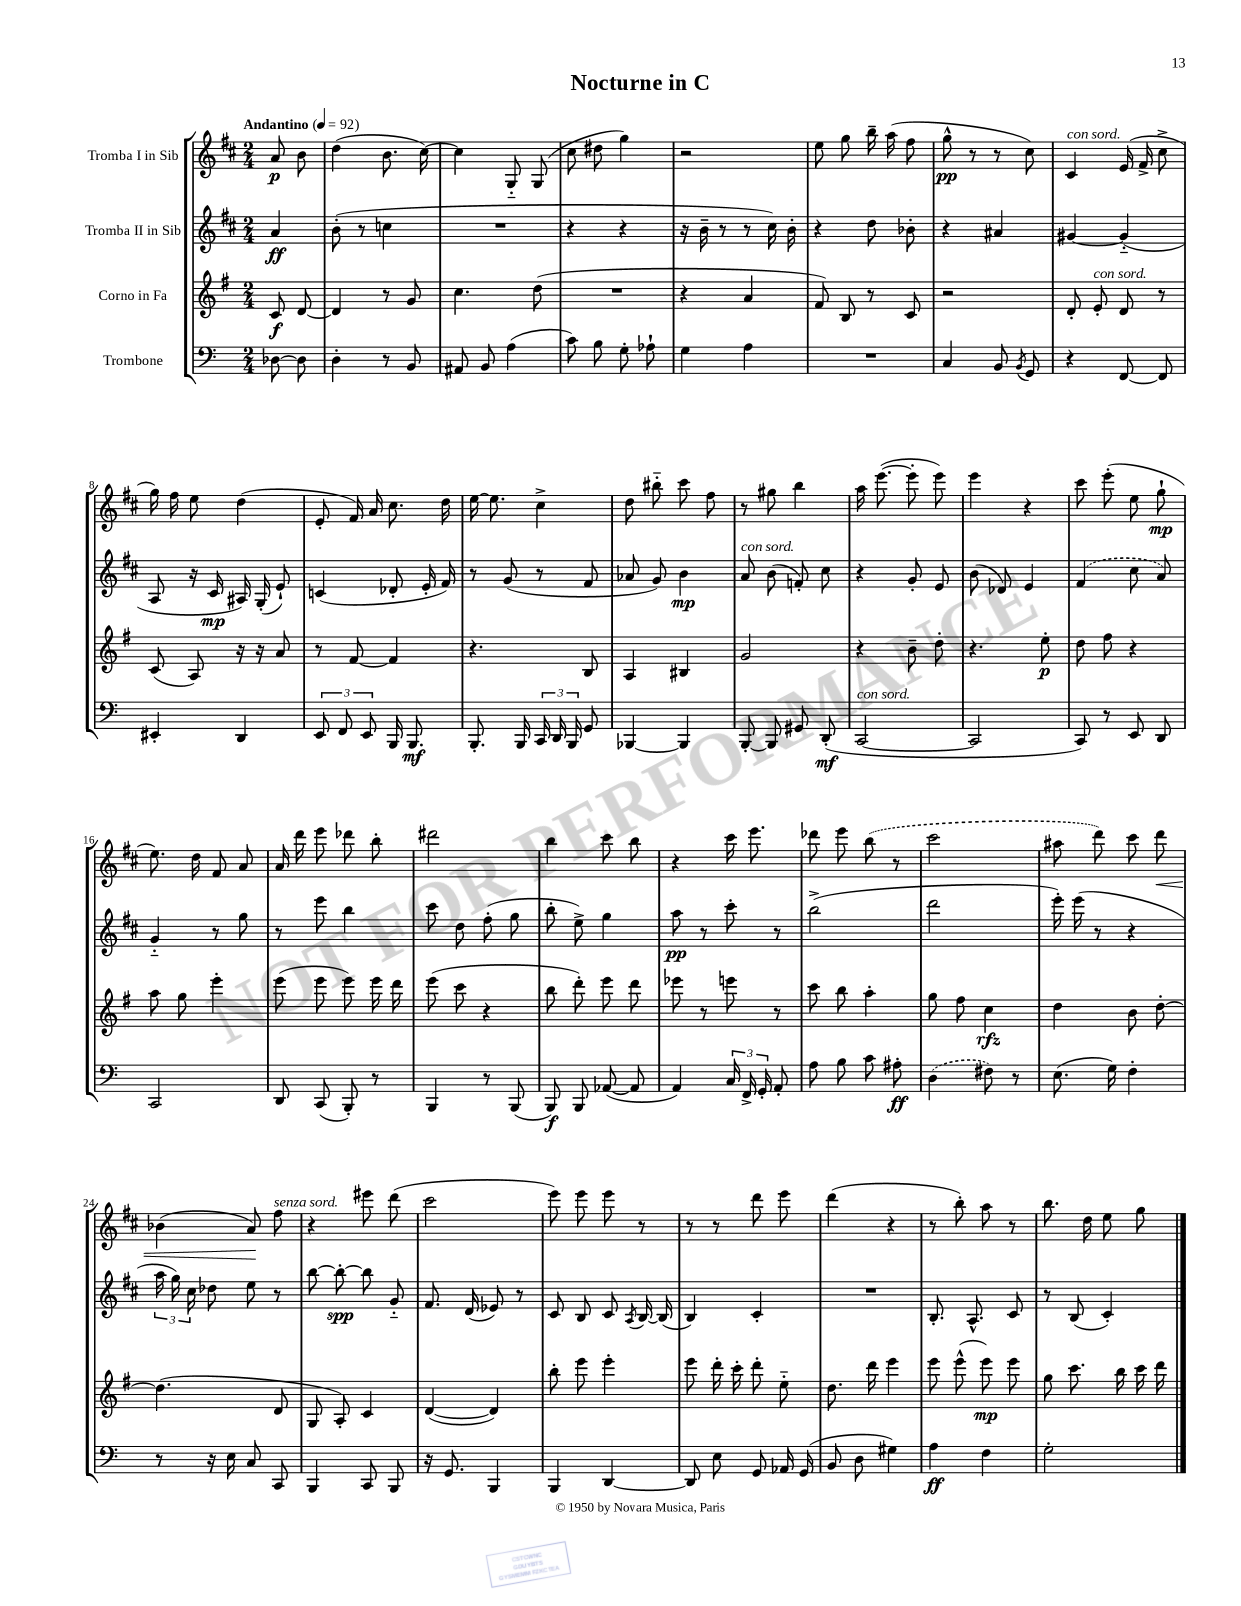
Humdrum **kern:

**kern	**kern	**kern	**kern
*staff4	*staff3	*staff2	*staff1
*clefF4	*clefG2	*clefG2	*clefG2
*k[]	*k[f#]	*k[f#c#]	*k[f#c#]
*M2/4	*M2/4	*M2/4	*M2/4
*MM92	*MM92	*MM92	*MM92
[8D-\	8c/	4a/	8a/
8D-\]	[8d/	.	8b\
=	=	=	=
4D'\	4d/]	(8b'\	(4dd\
.	.	8r	.
8r	8r	4cc\	8.b\
8BB/	8g/	.	.
.	.	.	[16cc#\)
=	=	=	=
8AA#/	4.cc\	2r	4cc#\]
8BB/	.	.	.
(4A\	.	.	8G'~/
.	(8dd\	.	(8G/
=	=	=	=
8c\)	2r	4r	8cc#\
8B\	.	.	8dd#\
8G'\	.	4r	4gg\)
8A-`\	.	.	.
=	=	=	=
4G\	4r	16r	2r
.	.	16b~\	.
.	.	8r	.
4A\	4a/	8r	.
.	.	16cc#\)	.
.	.	16b'\	.
=	=	=	=
2r	8f#/)	4r	8ee\
.	8B/	.	8gg\
.	8r	8dd\	16bb~\
.	.	.	(16aa\
.	8c/	8b-'\	8ff#\
=	=	=	=
4C/	2r	4r	8gg^^\
.	.	.	8r
8BB/	.	4a#/	8r
8qBB/	.	.	.
8GG/	.	.	8cc#\)
=	=	=	=
4r	8d'/	[4g#/	4c#/
.	8e'/	.	.
[8FF/	8d/	(4g#'~/]	(16e/
.	.	.	16f#^/
8FF/]	8r	.	8cc#^\
=	=	=	=
4EE#'/	(8c/	8A/	16gg\)
.	.	.	16ff#\
.	8A/)	16r	8ee\
.	.	16c#/	.
4DD/	16r	16A#/)	(4dd\
.	16r	(16G'/	.
.	8a/	8e`/)	.
=	=	=	=
12EE/	8r	(4c/	8e'/
12FF/	.	.	.
.	[8f#/	.	16f#/)
12EE/	.	.	.
.	.	.	16a/
16BBB/	4f#/]	8d-'/	8.cc#\
8.BBB/	.	.	.
.	.	16e'/	.
.	.	16f#/)	16dd\
=	=	=	=
8.BBB'/	4.r	8r	[16ee\
.	.	.	8.ee\]
.	.	(8g/	.
16BBB/	.	.	.
24CC/	.	8r	4cc#^\
24DD/	.	.	.
24BBB/	.	.	.
8GG/	8B/	8f#/	.
=	=	=	=
[4BBB-/	4A/	8a-/	8dd\
.	.	8g/)	8bb#'~\
4BBB-/]	4B#/	4b\	8ccc#\
.	.	.	8ff#\
=	=	=	=
[8BBB'/	2g/	8a/	8r
8BBB/]	.	(8b\	8gg#\
8GG#/	.	8f'/)	4bb\
(8DD'/	.	8cc#\	.
=	=	=	=
[2CC/	4r	4r	16aa\
.	.	.	([8.eee\
.	8b~\	8g'/	8eee'\]
.	8dd'\	8e/	8eee\)
=	=	=	=
2CC/]	4.r	(8b\	4eee\
.	.	8d-/)	.
.	.	4e/	4r
.	8ee'\	.	.
=	=	=	=
8CC/)	8dd\	(4f#/	8ccc#\
8r	8ff#\	.	(8eee'\
8EE/	4r	8cc#\	8ee\
8DD/	.	8a/)	8gg`\
=	=	=	=
2CC/	8aa\	4g'~/	8.ee\)
.	8gg\	.	.
.	.	.	16dd\
.	4eee'\	8r	8f#/
.	.	8gg\	8a/
=	=	=	=
8DD/	(8eee\	8r	16a/
.	.	.	16ddd\
(8CC/	8eee\	8eee\	8eee\
8BBB'/)	8eee\)	4bb\	8ddd-\
8r	16eee\	.	8bb'\
.	16ddd\	.	.
=	=	=	=
4BBB/	(8eee\	8ccc#\	2ddd#\
.	8ccc\	8dd\	.
8r	4r	(8ff#'\	.
(8BBB/	.	8gg\	.
=	=	=	=
8BBB/)	8bb\	8bb'\	4bb\
8BBB/	8ddd'\)	8ee^\)	.
([8AA-/	8eee\	4gg\	8ccc#\
8AA-/]	8ddd\	.	8bb\
=	=	=	=
4AA/)	8eee-\	8aa\	4r
.	8r	8r	.
24C/	8eee\	8ccc#'\	16ccc#\
24FF^/	.	.	.
.	.	.	8.eee\
24GG'/	.	.	.
8AA'/	8r	8r	.
=	=	=	=
8A\	8ccc\	(2bb^\	8ddd-\
8B\	8bb\	.	8eee\
8c\	4aa'\	.	(8bb\
8A#'\	.	.	8r
=	=	=	=
(4D\	8gg\	2ddd\	2ccc#\
.	8ff#\	.	.
8F#\)	4cc\	.	.
8r	.	.	.
=	=	=	=
(8.E\	4dd\	16eee'\)	8aa#\
.	.	(16eee\	.
.	.	8r	8ddd\)
16G\)	.	.	.
4F'\	8b\	4r	8ccc#\
.	[8dd'\	.	8ddd\
=	=	=	=
8r	(4.dd\]	24aa\	(4b-\
.	.	24gg\)	.
.	.	24cc#\	.
16r	.	8dd-\	.
16E\	.	.	.
8C/	.	8ee\	8a/)
8CC/	8d/	8r	8ff#\
=	=	=	=
4BBB/	8G/	[8bb\	4r
.	8A'/)	8bb'\_	.
8CC/	4c/	8bb\]	8eee#\
8BBB/	.	8g'~/	(8ddd\
=	=	=	=
16r	([4d/	8.f#/	2ccc#\
8.GG/	.	.	.
.	.	(16d/	.
4BBB/	4d/])	8e-/)	.
.	.	8r	.
=	=	=	=
4BBB/	8bb'\	8c#/	8eee\)
.	8eee\	8B/	8eee\
[4DD/	4eee'\	8c#/	8eee\
.	.	8qA/	.
.	.	[16B/	8r
.	.	(16B/]	.
=	=	=	=
8DD/]	8eee\	4B/)	8r
8E\	16ddd'\	.	8r
.	16ccc'\	.	.
8GG/	8ddd'\	4c#'/	8ddd\
16AA-/	8ee'~\	.	8eee\
(16GG/	.	.	.
=	=	=	=
8BB/	8.dd\	2r	(4ddd\
8D\	.	.	.
.	16ddd\	.	.
4G#\)	4eee\	.	4r
=	=	=	=
4A\	8eee\	8.B'/	8r
.	(8eee^^\	.	8bb'\)
.	.	8.A^^/	.
4F\	8eee\)	.	8aa\
.	8eee\	8c#/	8r
=	=	=	=
2G'\	8gg\	8r	8.bb\
.	8.ccc\	(8B/	.
.	.	.	16dd\
.	.	4c#'/)	8ee\
.	16bb\	.	.
.	16ccc\	.	8gg\
.	16ddd\	.	.
==	==	==	==
*-	*-	*-	*-
